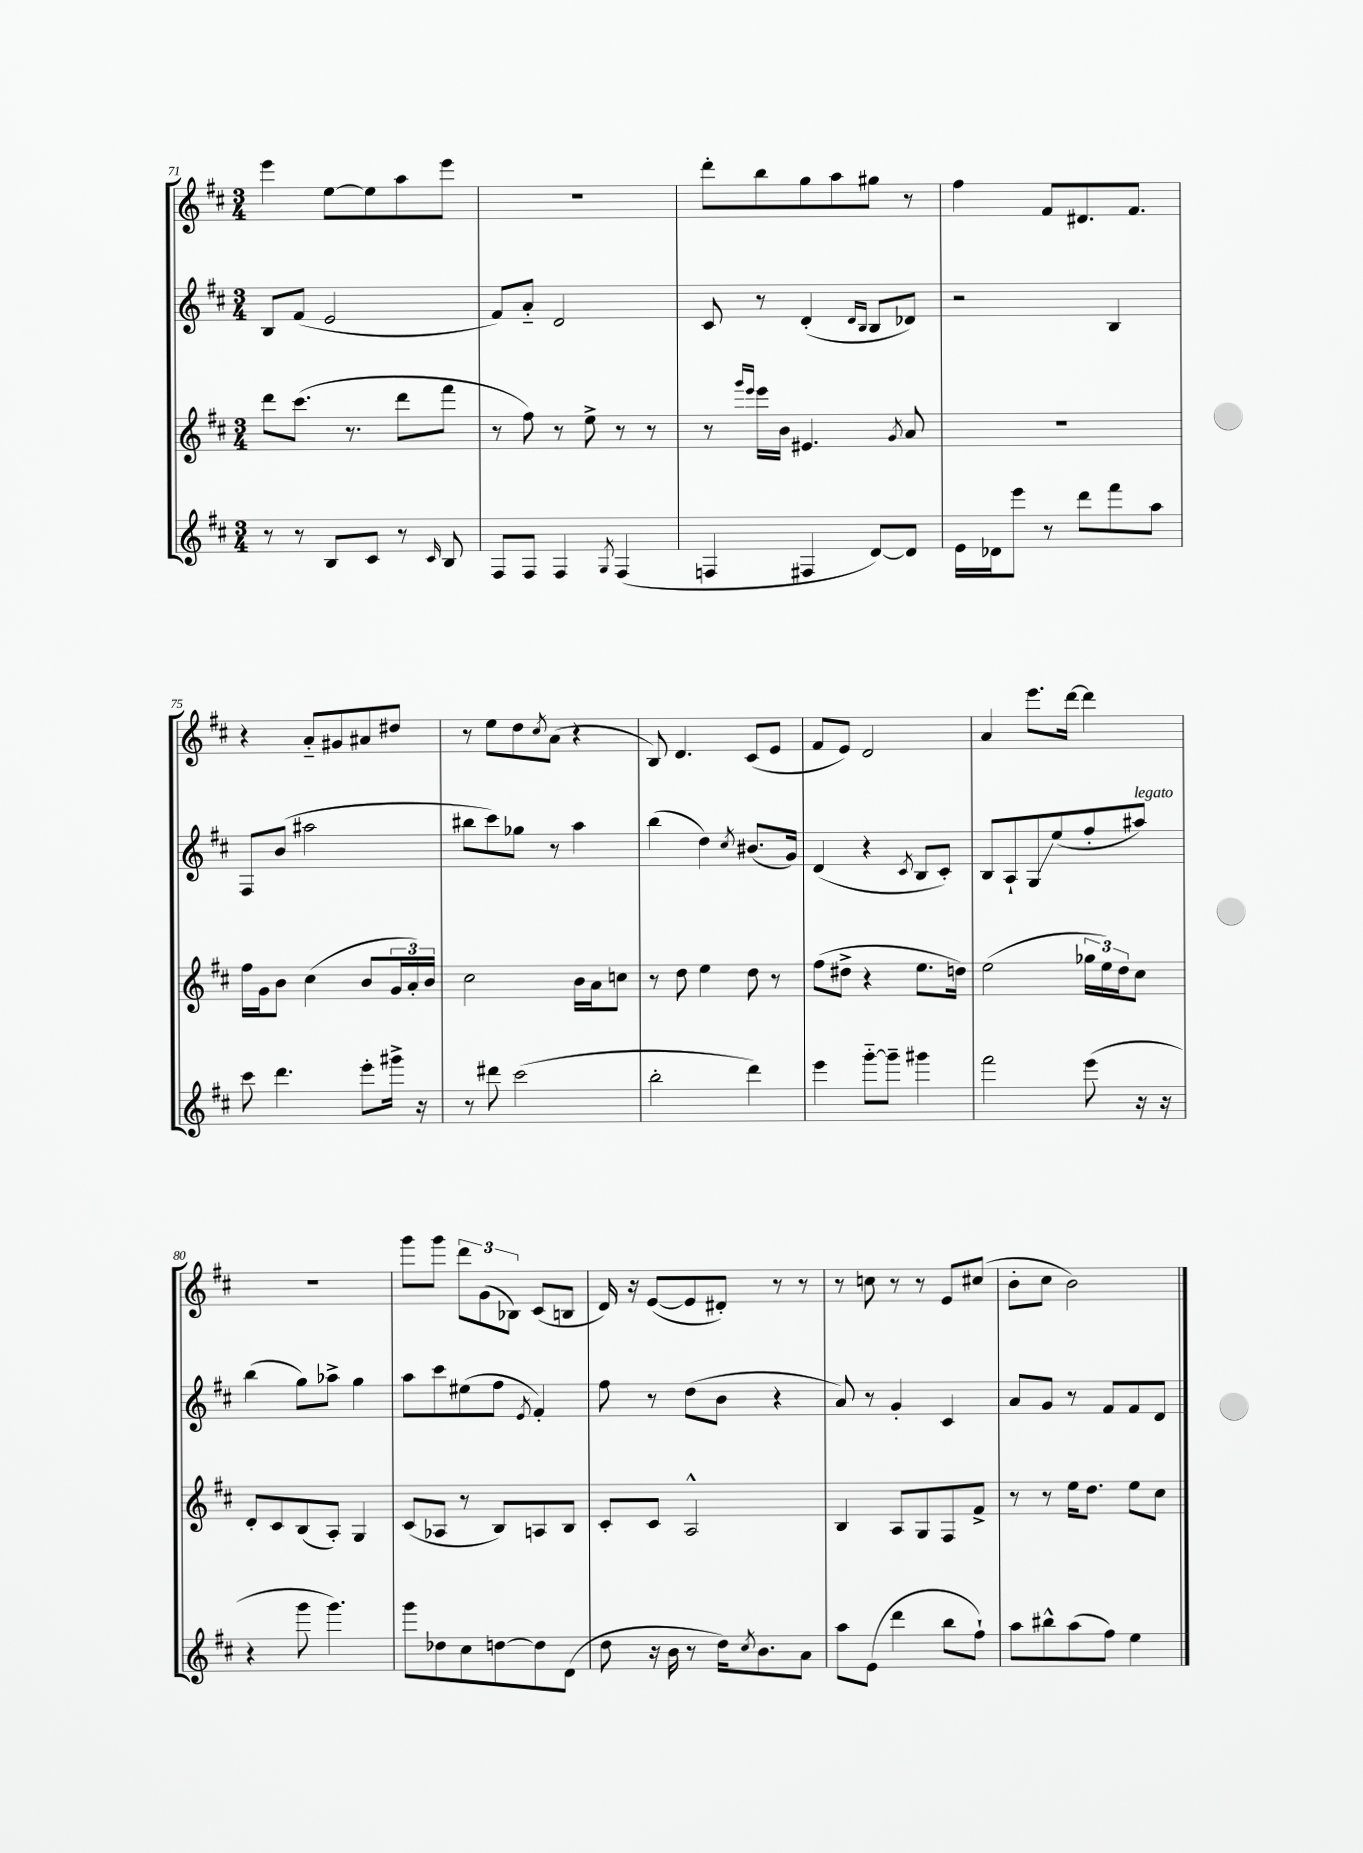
<<
\new StaffGroup <<
\new Staff = "s0" {
    \clef treble \key d \major \numericTimeSignature \time 3/4
    e'''4 e''8~ e''8 a''8 e'''8 |
    R2. |
    d'''8-. b''8 g''8 a''8 gis''8 r8 |
    fis''4 fis'8 dis'8. fis'8. |
    r4 a'8-_ gis'8 ais'8 dis''8 |
    r8 e''8 d''8 \acciaccatura { cis''8 } a'8( r4 |
    b8) d'4. cis'8( e'8 |
    fis'8 e'8) d'2 |
    a'4 e'''8. d'''16~ d'''4 |
    R2. |
    g'''8 g'''8 \tuplet 3/2 { d'''8 g'8( bes8) } cis'8( b8 |
    d'16) r16 e'8~( e'8 dis'8-.) r8 r8 |
    r8 c''8 r8 r8 e'8 cis''8( |
    b'8-. cis''8 b'2) \bar "|." |
}
\new Staff = "s1" {
    \clef treble \key d \major \numericTimeSignature \time 3/4
    b8 fis'8( e'2 |
    fis'8) a'8-_ d'2 |
    cis'8 r8 d'4-.( \grace { d'16 b16 } b8 des'8) |
    r2 b4 |
    fis8 b'8( ais''2 |
    bis''8 cis'''8) ges''8 r8 a''4 |
    b''4( d''4) \acciaccatura { cis''8 } bis'8.( g'16) |
    d'4( r4 \acciaccatura { cis'8 } b8 cis'8-.) |
    b8 a8-! g8\glissando e''8( fis''8-. ais''8^\markup { \italic "legato" }) |
    b''4( g''8) aes''8-> g''4 |
    a''8 cis'''8 eis''8( fis''8 \acciaccatura { e'8 } fis'4-.) |
    fis''8 r8 d''8( b'8 r4 |
    a'8) r8 g'4-. cis'4 |
    a'8 g'8 r8 fis'8 fis'8 d'8 \bar "|." |
}
\new Staff = "s2" {
    \clef treble \key d \major \numericTimeSignature \time 3/4
    d'''8 cis'''8.( r8. d'''8 fis'''8 |
    r8 fis''8) r8 e''8-> r8 r8 |
    r8 \grace { g'''16 e'''16 } e'''16 b'16 eis'4. \acciaccatura { g'8 } a'8 |
    R2. |
    fis''16 g'16 b'8 cis''4( b'8 \tuplet 3/2 { g'16 a'16-.) b'16 } |
    cis''2 b'16 a'16 c''8 |
    r8 d''8 e''4 d''8 r8 |
    fis''8( dis''8-> r4 e''8. d''16) |
    e''2( \tuplet 3/2 { ges''16 e''16) d''16 } cis''8 |
    d'8-. cis'8 b8( a8-.) g4 |
    cis'8( aes8 r8 b8) a8 b8 |
    cis'8-. cis'8 a2-^ |
    b4 a8 g8 fis8 fis'8-> |
    r8 r8 e''16 d''8. e''8 cis''8 \bar "|." |
}
\new Staff = "s3" {
    \clef treble \key d \major \numericTimeSignature \time 3/4
    r8 r8 b8 cis'8 r8 \grace { cis'16 } b8 |
    fis8 fis8 fis4 \acciaccatura { g8 } fis4( |
    f4 fis4 d'8~) d'8 |
    e'16 des'16 e'''8 r8 d'''8 fis'''8 a''8 |
    cis'''8 d'''4. e'''8-. gis'''16-> r16 |
    r8 dis'''8 cis'''2( |
    b''2-. d'''4) |
    e'''4 g'''8~-_ g'''8-- gis'''4 |
    fis'''2 e'''8( r16 r16 |
    r4 g'''8 g'''4.) |
    g'''8 des''8 cis''8 d''8~ d''8 d'8( |
    d''8 r16 b'16 r8 d''16) \acciaccatura { cis''8 } b'8. a'8 |
    a''8 e'8( d'''4 b''8 fis''8-!) |
    a''8 bis''8-^ a''8( fis''8) e''4 \bar "|." |
}
>>
>>
\layout { \context { \Score currentBarNumber = #71 } }
